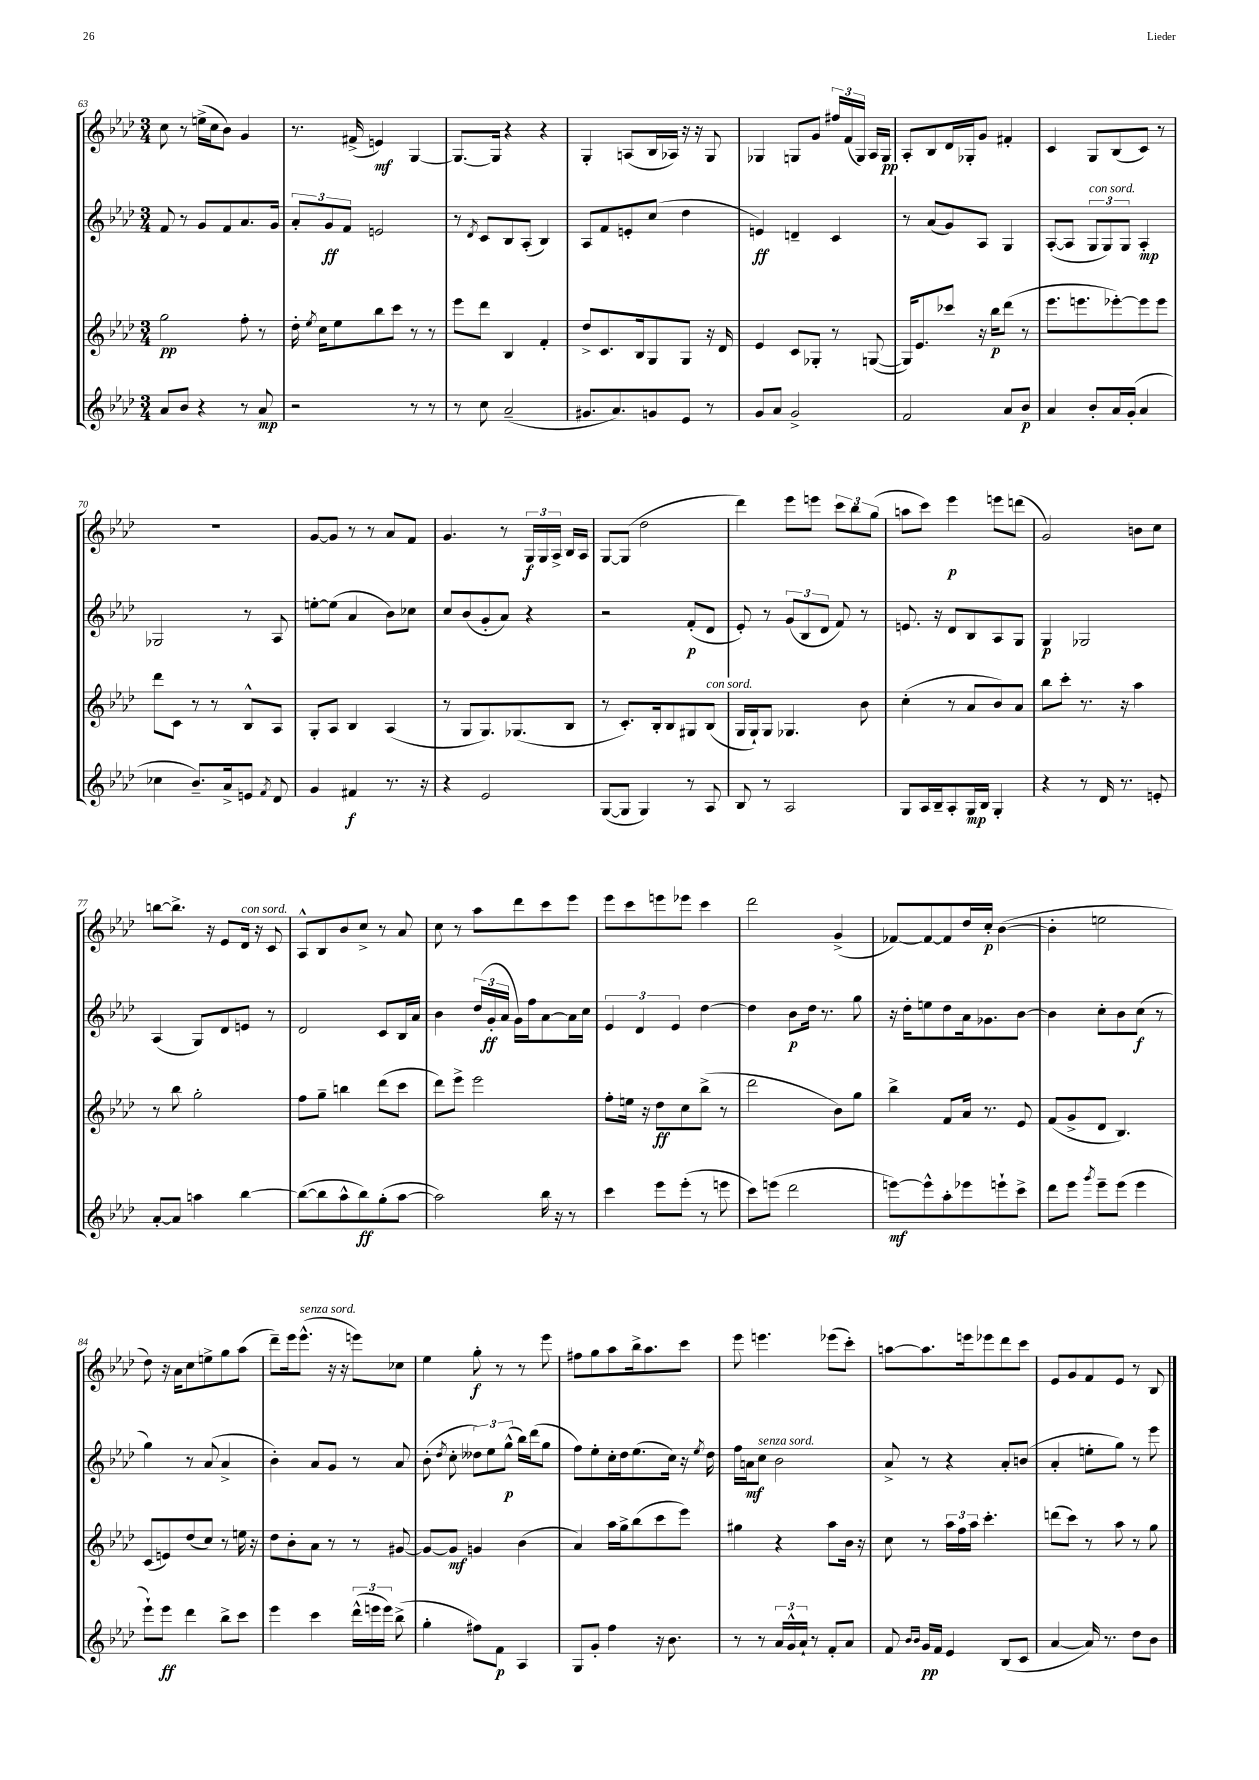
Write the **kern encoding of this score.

**kern	**kern	**kern	**kern
*staff4	*staff3	*staff2	*staff1
*clefG2	*clefG2	*clefG2	*clefG2
*k[b-e-a-d-]	*k[b-e-a-d-]	*k[b-e-a-d-]	*k[b-e-a-d-]
*M3/4	*M3/4	*M3/4	*M3/4
8a-	2gg	8f	8cc
8b-	.	8r	8r
4r	.	8g	(16ee^
.	.	.	16cc
.	.	8f	8b-)
8r	8ff'	8.a-	4g
8a-	8r	.	.
.	.	16g	.
=	=	=	=
2r	16dd-'	12a-'	8.r
.	8qee-	.	.
.	16cc	.	.
.	.	12g	.
.	8ee-	.	.
.	.	12f	.
.	.	.	(16f#^
.	8bb-	2e	4e)
.	8ccc	.	.
8r	8r	.	[4G
8r	8r	.	.
=	=	=	=
8r	8eee-	8r	8.G_
.	.	8qd-	.
8cc	8ddd-	8c	.
.	.	.	16G]
(2a-~	4B-	8B-	4r
.	.	(8A-'	.
.	4f'	4B-)	4r
=	=	=	=
8.g#	8dd-^	8A-	4G'
.	8.c	8f	.
8.a-)	.	.	.
.	.	8e'	(8A
.	16B-	.	.
8g	8G	(8cc	16B-
.	.	.	16A-)
8e-	8G	4dd-	16r
.	.	.	16r
8r	16r	.	8G
.	16d-	.	.
=	=	=	=
8g	4e-	4e)	4G-
8a-	.	.	.
2g^	8c	4d~	8G
.	8G-'	.	8g
.	8r	4c	24ff#
.	.	.	(24f
.	.	.	24G)
.	([8G	.	16A-
.	.	.	16G
=	=	=	=
2f	16G])	8r	8A-'
.	8.e-	.	.
.	.	(8a-	8B-
.	8ccc-	8g)	16d-
.	.	.	16G-'
.	16r	8A-	8g
.	16bb-	.	.
8a-	(8ddd-	4G	4f#'
8b-	8r	.	.
=	=	=	=
4a-	8.eee-	([8A-'	4c
.	.	8A-]	.
.	8.eee	.	.
8b-'	.	12G	8G
.	.	12G)	.
16a-	[8eee-')	.	(8B-
.	.	12G	.
(16g'	.	.	.
4a-	8eee-]	4A-'	8c)
.	8eee-	.	8r
=	=	=	=
4cc-	8ddd-	2G-	2.r
.	8c	.	.
8.b-~)	8r	.	.
.	8r	.	.
16a-^	.	.	.
8e	8B-^^	8r	.
8qf	.	.	.
8d-	8A-	8A-	.
=	=	=	=
4g	8G'	[8ee'	[8g
.	8A-	(8ee]	8g]
4f#	4B-	4a-	8r
.	.	.	8r
8.r	(4A-	8b-)	8a-
.	.	8cc-	8f
16r	.	.	.
=	=	=	=
4r	8r	8cc	4.g
.	8G	(8b-	.
2e-	8.G)	8g'	.
.	.	8a-)	8r
.	(8.G-	.	.
.	.	4r	24G
.	.	.	24G
.	.	.	24A-^
.	8B-	.	16B-
.	.	.	16A-
=	=	=	=
([8G	8r	2r	[8G
8G]	8.c')	.	(8G]
4G)	.	.	2dd-
.	16B-'	.	.
.	8B-	.	.
8r	8G#	(8f'	.
8A-	(8B-	8d-	.
=	=	=	=
8B-	16G	8e-')	4ddd-)
.	16G`)	.	.
8r	8G	8r	.
2A-	4.G-	(12g	8eee-
.	.	12B-	.
.	.	.	8eee
.	.	12d-	.
.	.	8f)	12ccc
.	.	.	12bb-
.	8b-	8r	.
.	.	.	(12gg
=	=	=	=
8G	(4cc'	8.e	8aa
16A-	.	.	8ccc)
16B-~	.	16r	.
8A-'	8r	8d-	4eee-
16G	8a-	8B-	.
16B-	.	.	.
4G'	8b-)	8A-	8eee
.	8a-	8G	(8ddd
=	=	=	=
4r	8bb-	4G	2g)
.	8ccc'	.	.
8r	8.r	2G-	.
16d-	.	.	.
8.r	16r	.	.
.	4aa-	.	8b
8e'	.	.	8cc
=	=	=	=
[8a-'	8r	(4A-	[8bb
8a-]	8bb-	.	8.bb^]
4aa	2gg'	8G)	.
.	.	.	16r
.	.	8d-	8e-
[4bb-	.	8e	16d-
.	.	.	16r
.	.	8r	8c
=	=	=	=
(8bb-_	8ff	2d-	8A-^^
8bb-]	8gg~	.	8B-
8aa-^^	4bb	.	8b-
8bb-)	.	.	8cc^
(8gg'	(8ddd-	8c	8r
[8aa-	8ccc	16B-	8a-
.	.	16a-	.
=	=	=	=
2aa-])	8ddd-)	4b-	8cc
.	8eee-^	.	8r
.	2eee-	(24dd-	8aa-
.	.	24g'	.
.	.	24a-	.
.	.	16g)	8ddd-
.	.	16ff	.
16bb-	.	[8a-	8ccc
16r	.	.	.
8r	.	16a-]	8eee-
.	.	16cc	.
=	=	=	=
4ccc	8ff'	6e-	8eee-
.	16ee	.	8ccc
.	.	6d-	.
.	16r	.	.
8eee-	8dd-	.	8eee
.	.	6e-	.
(8eee-'	8cc	.	8eee-
8r	(8bb-^	[4dd-	4ccc
8eee	8r	.	.
=	=	=	=
8ccc)	2ddd-	4dd-]	2ddd-
(8eee	.	.	.
2ddd-	.	8b-	.
.	.	16dd-	.
.	.	8.r	.
.	8b-)	.	(4g^
.	8gg	8gg	.
=	=	=	=
[8eee)	4bb-^	16r	[8f-)
.	.	16dd-'	.
8eee^^]	.	8ee	8f-_
8aa-'	8f	8dd-	8f-]
8eee-	16a-	16a-	16dd-
.	8.r	8.g-	16cc'
8eee`	.	.	([4b-
8ccc^	8e-	[8b-	.
=	=	=	=
8ddd-	(8f	4b-]	4b-']
8eee-	8g^	.	.
8qggg	.	.	.
8eee-~	8d-	8cc'	2ee
(8eee-	4.B-)	8b-	.
4eee-	.	(8cc	.
.	.	8r	.
=	=	=	=
8eee-`)	(8c	4gg)	8dd-)
8eee-	8e)	.	16r
.	.	.	16a-
4ddd-	(8dd-	8r	8cc
.	8cc)	(8a-	8ee^
8bb-^	8r	4a-^	8gg
8ccc	16ee	.	(8aa-
.	16r	.	.
=	=	=	=
4eee-	8dd-	4b-')	8ddd-~)
.	8b-'	.	16eee-
.	.	.	(8.eee-^^
4ccc	8a-	8a-	.
.	8r	8g	16r
.	.	.	16r
(24ddd-^^	8r	8r	8eee)
24eee	.	.	.
24eee)	.	.	.
(8bb-^	[8g#	8a-	8cc-
=	=	=	=
4gg'	8g#_	(8b-'	4ee-
.	.	8qdd-	.
.	8g#]	8cc'	.
8ff#)	4g	12dd--)	8gg'
.	.	12ee-	.
8f	.	.	8r
.	.	(12gg^^	.
4A-	(4b-	16bb-)	8r
.	.	(16ddd-	.
.	.	8gg	8eee-
=	=	=	=
8G	4a-)	8ff)	8ff#
8g'	.	8ee-'	8gg
4ff	16aa-	16cc'	8aa-
.	16gg^	16dd-	.
.	(8bb-	(8.ee-	16bb-^
.	.	.	8.aa-
16r	8ccc	.	.
8.b-	.	16cc)	.
.	8eee-)	16r	8ccc
.	.	8qee-	.
.	.	16dd-	.
=	=	=	=
8r	4gg#	16ff	8eee-
.	.	16a	.
8r	.	8cc	4.eee
24a-	4r	2b-	.
24g^^	.	.	.
24a-`	.	.	.
8r	.	.	.
8f'	8aa-	.	(8eee-
8a-	16b-	.	8ccc')
.	16r	.	.
=	=	=	=
8f	8cc	8a-^	[8aa
16qqb-	.	.	.
16qqb-	.	.	.
16g	8r	8r	8.aa]
16f	.	.	.
4e-	24aa-	4r	.
.	24ff	.	.
.	.	.	16eee
.	24aa-	.	.
.	4.ccc'	.	8eee-
(8B-	.	8a-'	8ddd-
8c	.	(8b	8ccc
=	=	=	=
[4a-	(8ddd	4a-'	8e-
.	8ccc)	.	8g
16a-])	8r	8ee'	8f
8.r	.	.	.
.	8aa-	8gg)	8e-
8dd-	8r	8r	8r
8b-	8gg	8eee-	8B-
==	==	==	==
*-	*-	*-	*-
